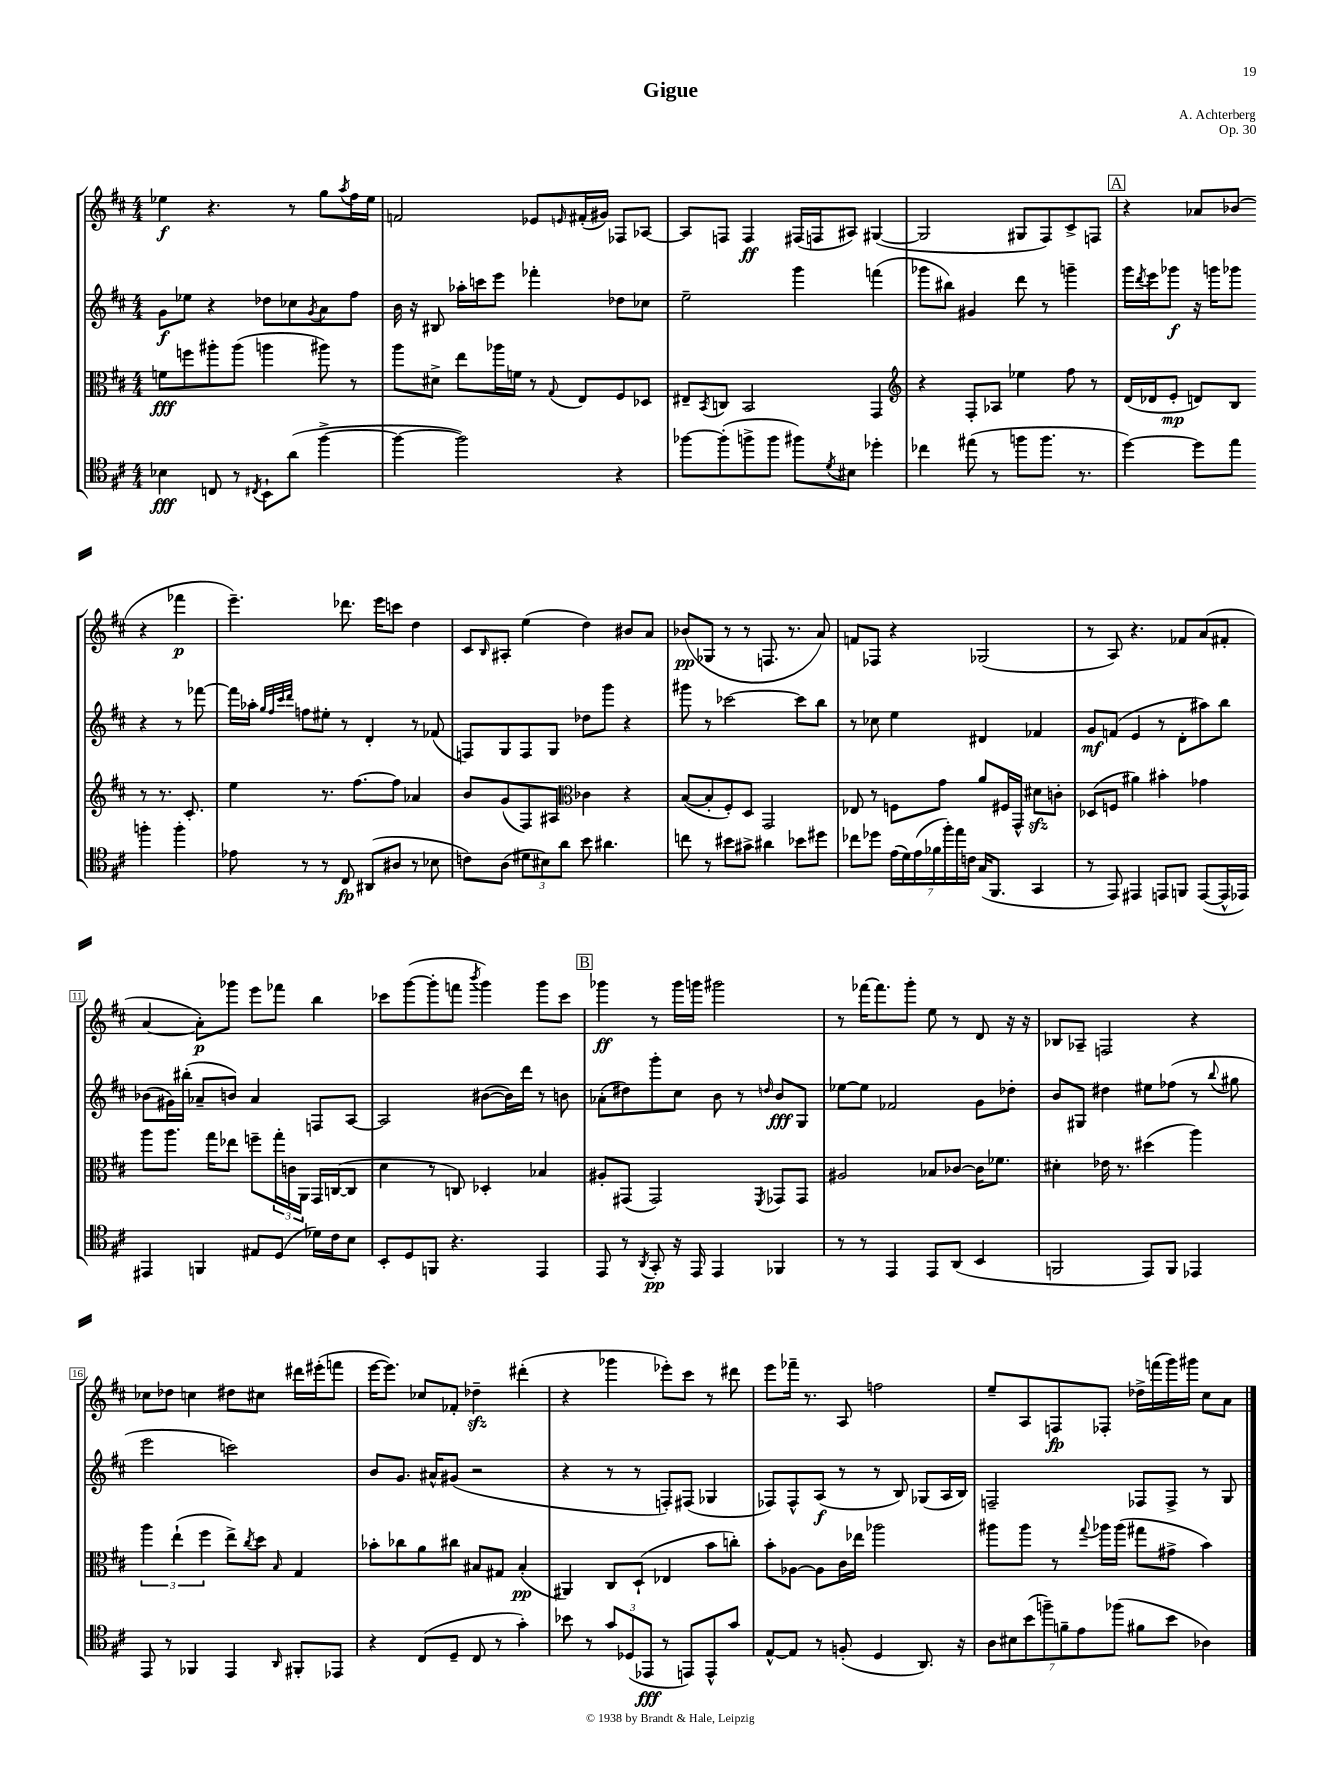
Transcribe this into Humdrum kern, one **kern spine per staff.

**kern	**kern	**kern	**kern
*staff4	*staff3	*staff2	*staff1
*clefC4	*clefC3	*clefG2	*clefG2
*k[f#c#]	*k[f#c#]	*k[f#c#]	*k[f#c#]
*M4/4	*M4/4	*M4/4	*M4/4
4B-\	8f\L	8g\L	4ee-\
.	8ff\	8ee-\J	.
8C/	8aa#'\	4r	4.r
8r	(8aa#\J	.	.
8qC#/	.	.	.
8BB`\L	4aa\	8dd-\L	.
(8a\J	.	8cc-\	8r
.	.	8qg/	.
[4ff#^\	8aa#\)	8a\	8gg\L
.	.	.	8qaa/
.	8r	8ff#\J	16ff#\L
.	.	.	16ee-\JJ
=	=	=	=
4ff#\_	8aa\L	16b\	2f/
.	.	16r	.
.	8d#^\J	8B#/	.
2ff#\])	8ee\L	16aa-'\LL	.
.	.	16ccc\J	.
.	16aa-\L	8eee\J	.
.	16f\JJ	.	.
.	8r	4fff-'\	8e-/L
.	8qqG/	.	16qqe/
.	8E/L	.	(16f#'/L
.	.	.	16g#/JJ)
4r	8F#/	8dd-\L	8F-/L
.	8D-/J	8cc-\J	[8A-/J
=	=	=	=
[8ff-\L	8E#~/L	2ee~\	8A-/]L
.	8qBB/	.	.
(8ff-'\]	8C/J	.	8F/J
8ff^\	2BB/	.	4F/
8ff\J	.	.	.
8ff#\L)	.	4ggg\	(16F#/LL
.	.	.	16F/J
8qd/	.	.	.
8B#\J	.	.	8A#/J)
4dd-'\	4GG/	(4fff\	([4G#/
=	=	=	=
*	*clefG2	*	*
4cc-\	4r	8ggg-\L	2G#/]
.	.	8bb#\J)	.
(8ee#\	8F#'/L	4g#/	.
8r	8A-/J	.	.
8ff\L	4ee-\	8ddd\	8G#/L
8.ff\J	.	8r	8F#/)
.	8ff#\	4ggg~\	8c#^/
8.r	.	.	.
.	8r	.	8F/J
=	=	=	=
[4dd\)	(16d/LL	16ggg\LL	4r
.	.	8qddd/	.
.	16d-/J	16eee\J	.
.	8e'/J	8ggg-\J	.
8dd\]L	8d/L)	16r	8a-/L
.	.	16ggg\LK	.
8ee\J	8B/J	8ggg-\J	(8b-/J
4ff'\	8r	4r	4r
.	8.r	.	.
4ff'\	.	8r	4fff-\
.	8.c#'/	.	.
.	.	[8fff-\	.
=	=	=	=
8e-\	4ee\	16fff-\]LL	4.eee~\)
.	.	16aa-'\JJ	.
.	.	32qqgg/LLL	.
.	.	32qqff#/	.
.	.	32qqccc#/	.
.	.	32qqddd/JJJ	.
8r	.	8ff\L	.
8r	8.r	8ee#'\J	.
8C#/	.	8r	8.ddd-\
.	[8.ff#\L	.	.
(8AA#/L	.	4d'/	.
.	.	.	16eee\LK
8A#/J	8ff#\]J	.	8ccc\J
8r	4a-/	8r	4dd\
8B-\	.	(8f-/	.
=	=	=	=
8c\L)	8b/L	8F/L)	8c#/L
.	.	.	16qqB/
(8A\J	(8g/	8G/	8A#'/J
12d#\L	8F#/)	8F/	(4ee\
12B#\)	.	.	.
.	8A#/J	8G/J	.
12a\J	.	.	.
*	*clefC3	*	*
8b\	4c-\	8dd-\L	4dd\)
4.a#\	.	8ggg\J	.
.	4r	4r	8b#/L
.	.	.	8a/J
=	=	=	=
8cc\	([8B/L	8ggg#\	(8b-/L
8r	8B'/]	8r	8G-/J
8b#\L	8F#'/)	[2ccc-\	8r
8g#^\J	8D/J	.	8r
4a#\	2GG/	.	8.F/
.	.	.	8.r
8b-\L	.	8ccc-\]L	.
8dd#\J	.	8bb\J	8a/)
=	=	=	=
8cc-\L	8E-/	8r	8f/L
8dd-\J	8r	8cc-\	8F-/J
(28e\LL	8F\L	4ee\	4r
28d\)	.	.	.
(28e\	.	.	.
28f-\	.	.	.
.	8g\J	.	.
28ff#'\)	.	.	.
28ee\	.	.	.
28c\JJ	.	.	.
(16G/LK	8a/L	4d#/	(2G-/
8.FF#/J	.	.	.
.	16F#/L	.	.
.	16GG^^/JJ	.	.
4GG/	8d#\L	4f-/	.
.	8c'\J	.	.
=	=	=	=
8r	(8D-/L	8g/L	8r
8EE/)	8F/J	(8f/J	8A/)
4EE#/	4a#\)	4e/	4.r
8EE/L	4b#'\	8r	.
8FF/J	.	8d'\L	8f-/L
([8EE/L	4g-\	8aa#\)	(8a/
16EE^^/]L	.	8bb\J	8f#'/J
16EE-/JJ)	.	.	.
=	=	=	=
4EE#/	8aa\L	(8b-\L	[4a/
.	8.aa\J	16g#\L)	.
.	.	(16bb#'\JJ	.
4FF/	.	8a-~/L	8a'\]L)
.	16gg\LK	.	.
.	8ee-\J	8b/J)	8ggg-\J
8E#/L	8ff~\L	4a-/	8eee\L
(8D/J	24gg'\L	.	8fff-\J
.	24c\	.	.
.	24AA\JJ	.	.
16d-\LL)	16GG/LL	8F/L	4bb\
16c#\J	([16C/J	.	.
8B\J	8C/]J	[8A/J	.
=	=	=	=
8BB'/L	4d\	2A/]	8ccc-\L
8D/	.	.	([8ggg\
8FF/J	8r	.	8ggg'\]
4.r	8C/)	.	8fff\J
.	.	.	8qbbb/
.	4D-'/	([8b#\L	4ggg\)
.	.	16b#\]L)	.
.	.	16ddd\JJ	.
4EE/	4B-/	8r	8ggg\L
.	.	8b\	8ccc-\J
=	=	=	=
8EE/	8A#'/L	(8a-'\L	4ggg-\
8r	(8GG#/J	8dd#\)	.
8qAA/	.	.	.
8GG'/	2GG#/)	8ggg'\	8r
16r	.	8cc#\J	16ggg-\LL
16EE/	.	.	16ggg\JJ
4EE/	.	8b\	2ggg#\
.	.	8r	.
.	8qFF#/	16qqdd/	.
4FF-/	8GG-/L	8b/L	.
.	8GG-/J	8G/J	.
=	=	=	=
8r	2A#/	[8ee-\L	8r
8r	.	8ee-\]J	[16fff-\LK
.	.	.	8.fff-\]
4EE/	.	2f-/	.
.	.	.	8ggg'\J
8EE/L	8B-/L	.	8ee\
(8AA/J	[8c-/J	.	8r
4BB/	16c-\]LK	8g\L	8d/
.	8.f-\J	.	.
.	.	8dd-'\J	16r
.	.	.	16r
=	=	=	=
2FF/	4d#'\	8b/L	8B-/L
.	.	8G#/J	8A-~/J
.	16e-\	4dd#\	2F/
.	8.r	.	.
8EE/L)	(4dd#\	8ee#\L	.
8FF/J	.	(8ff-\J	.
4EE-/	4aa\)	8r	4r
.	.	8qqbb/	.
.	.	8gg#\	.
=	=	=	=
8EE/	6aa\	2eee\	8cc-\L
8r	.	.	8dd-\J
.	(6ee`\	.	.
4FF-/	.	.	4cc\
.	6ff#\	.	.
4EE/	8ee^\L)	2ccc\)	8dd#\L
.	8qcc#/	.	.
.	8dd\J	.	8cc#\J
16qqAA/	16qqB/	.	.
8FF#'/L	4G/	.	16ddd#\LL
.	.	.	(16eee#'\J
8EE-/J	.	.	8fff\J
=	=	=	=
4r	8b-'\L	8b/L	[16eee\LK
.	.	.	8.eee\]J)
.	8cc-\	8.g/J	.
(8C#/L	8a\	.	8cc-/L
.	.	16a#^^/LK	.
8D~/J	8cc#\J	(8g#/J	8f-'/J
8C#/	8B#/L	2r	4dd-~\
8r	8G#/J	.	.
4g'\)	(4B#'/	.	(4ddd#'\
=	=	=	=
8b-\	4AA#/)	4r	4r
8r	.	.	.
12g/L	8C#/L	8r	4ggg-\
(12D-/	.	.	.
.	(8D`/J	8r	.
12EE-/J	.	.	.
8r	4E-/	8F'/L)	8eee-'\L)
8EE/L)	.	(8F#/J	8ccc#\J
8EE^^/	8b\L	4G-/	8r
8g/J	8cc'\J)	.	8ddd#\
=	=	=	=
[8E^^/L	8b'\L	8F-/L)	8eee\L
8E/]J	[8A-\J	8F-^^/	16fff-~\Jk
.	.	.	8.r
8r	8A-\]L	(8A/J	.
(8F'/	16c#\L	8r	8A/
.	16ee-\JJ	.	.
4D/	2aa-\	8r	2ff\
.	.	8B/)	.
8.AA/)	.	(8G-/L	.
.	.	16A/L	.
16r	.	16B/JJ)	.
=	=	=	=
14A\L	8aa#\L	2F~/	8ee~/L
14B#\	.	.	.
.	8aa#\J	.	8A/
(14b\	.	.	.
14ff~\)	.	.	.
.	8r	.	8F/
14f~\	.	.	.
14e\	.	.	.
.	8qqgg/	.	.
.	16aa-\LL	.	8F-'/J
(14ff-\J	.	.	.
.	(16aa-\JJ	.	.
8f#\L	8gg#\L	8F-/L	16dd-^\LL
.	.	.	(16fff\
8b\J	8g#^\J	8F-^/J	16ggg\)
.	.	.	16ggg#\JJ
4A-\)	4b\)	8r	8cc#\L
.	.	8G/	8a\J
==	==	==	==
*-	*-	*-	*-
